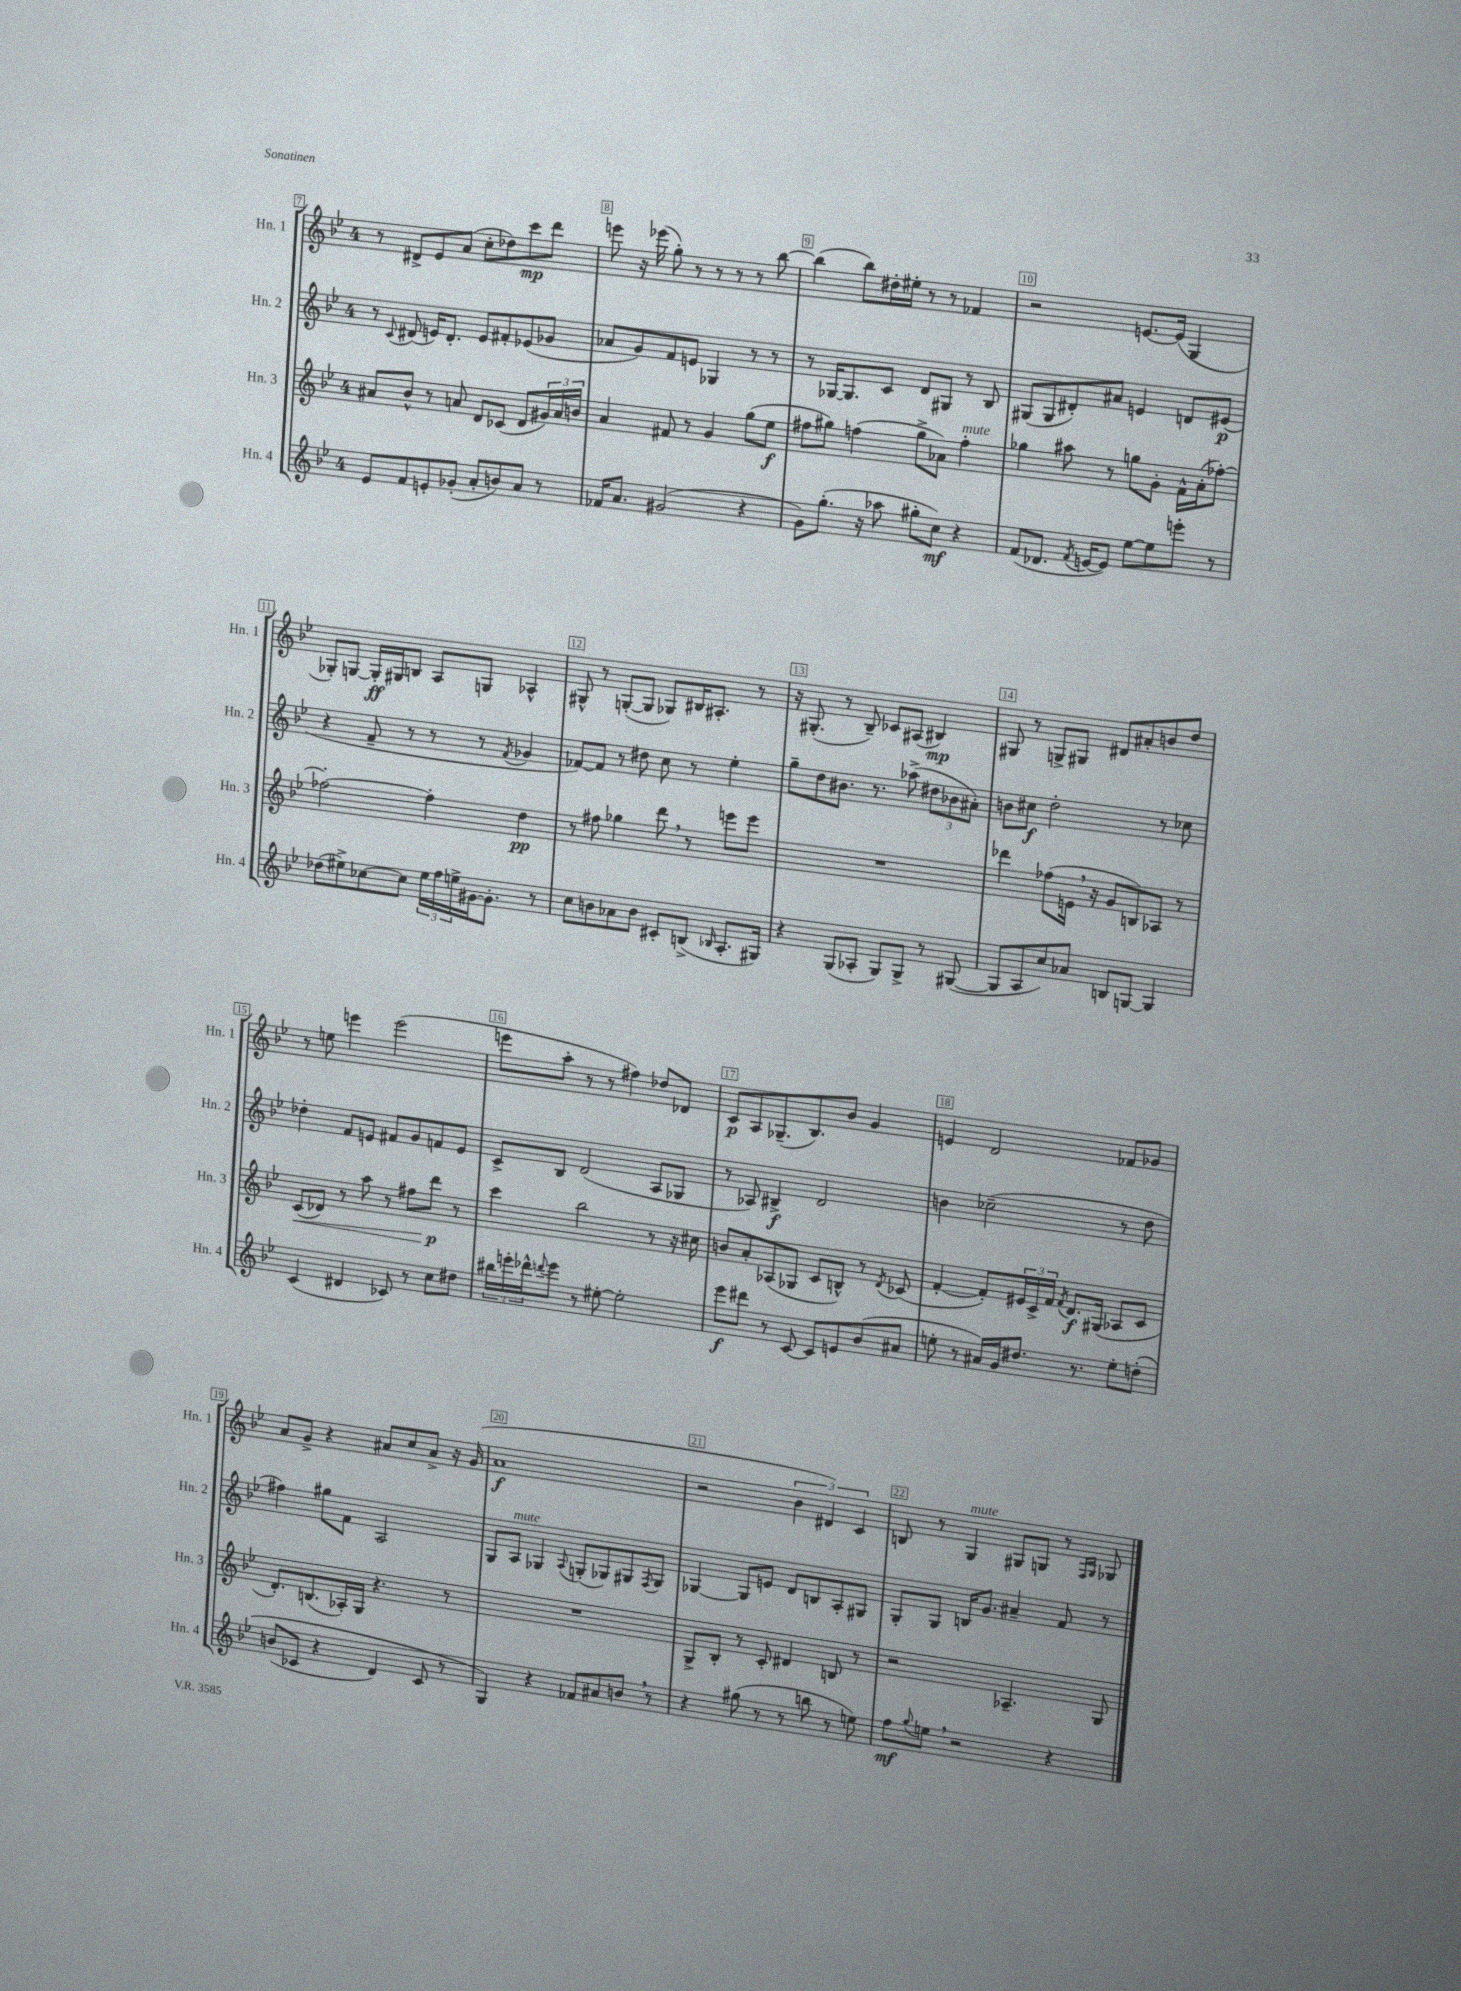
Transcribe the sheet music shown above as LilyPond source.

<<
\new StaffGroup <<
\new Staff = "s0" \with { instrumentName = "Hn. 1" shortInstrumentName = "Hn. 1" } {
    \clef treble \key bes \major \once \override Staff.TimeSignature.style = #'single-digit \time 4/4
    r8 dis'8-> ees'8 a'8( c''8-. des''8) c'''8\mp d'''8 |
    e'''8 r16 ees'''16( g''8-.) r8 r8 r8 r8 bes''8~ |
    bes''4( bes''8) dis''16-. eis''16-. r8 r8 fes'4 |
    r2 e'8.~ e'16( g4 |
    ges8-.) g8~ g16-.\ff gis16 b8 a8 g8 aes4-^ |
    gis8-^ r8 g8~-.( g8 ges8) bis16 ais8.-. r8 |
    r16 gis8.-.( r8 bes8--) ces'8 ais8( bis4\mp) |
    gis8 r8 g8-> gis8 dis'8 ais'8-. b'8 d''8 |
    r8 e''8 e'''4 e'''2( |
    e'''8 a''8-. r8 r8 fis''4) des''8 des'8 |
    c'8\p a8 ges8.--( bes8.) bes'8 g'4 |
    e'4 d'2 fes'8 ges'8 |
    a'8 g'8-> r4 ais'8 c''8 ais'8-> r16 g'16( |
    a'1\f |
    r2 \tuplet 3/2 { bes'4 dis'4) c'4 } |
    b8 r8 g4^\markup { \italic "mute" } gis8 g8 r8 \grace { f16 g16 } ges8 \bar "|." |
}
\new Staff = "s1" \with { instrumentName = "Hn. 2" shortInstrumentName = "Hn. 2" } {
    \clef treble \key bes \major \once \override Staff.TimeSignature.style = #'single-digit \time 4/4
    r8 \appoggiatura { c'8 } dis'8( e'16) dis'8.-. e'8 fis'8-. ees'8( ges'8 |
    aes'8 g'8) f'8 e'8 ges4 r8 r8 |
    r8 ges16~ ges8. c'8 d'8 gis8 r8 bes8 |
    gis8( gis8 dis'8-.) ais'8 e'4 d'8 eis'8\p( |
    r4 f'8-- r8 r8 r8 \acciaccatura { f'8 } ges'4 |
    fes'8~) fes'8 r8 dis''8 c''8 r8 ees''4-. |
    g''8-- d''8 bis'8. r8. aes''8->( \tuplet 3/2 { dis''8 bes'8 ais'8-.) } |
    b'8 cis''8\f d''2-. r8 ces''8 |
    des''4-. f'8 e'8 fis'8 g'8 f'8 e'8 |
    c'8-> bes8 d'2( a8 ges8 |
    r8 aes8) bis4->\f d'2 |
    b'4 ces''2--( r8 d''8 |
    fis''4) gis''8 f'8 a2 |
    g8 a8^\markup { \italic "mute" } ges4 \appoggiatura { a8 } g8-.( ges8) gis8 \acciaccatura { f8 } gis8 |
    ges4~ ges8 e'8 d'8 b8 a8-. gis8 |
    g8-. g8 b16 g'8. ais'4-- f'8 r8 \bar "|." |
}
\new Staff = "s2" \with { instrumentName = "Hn. 3" shortInstrumentName = "Hn. 3" } {
    \clef treble \key bes \major \once \override Staff.TimeSignature.style = #'single-digit \time 4/4
    ais'8 bes'8-^ r8 a'8 d'8 ces'8( d'8 \tuplet 3/2 { gis'16) a'16 b'16 } |
    a'4 fis'8 r8 g'4 g''8( ees''8\f |
    fis''8 gis''8) f''4( gis''8-> aes'8) f''4-.^\markup { \italic "mute" } |
    ges''4 ais''8 r8 g''8 g'8-. f'16-^ a'16-.( fes''8~-.) |
    fes''2~-. fes''4-. d''4\pp |
    r8 fis''8 ges''4 d'''8 \breathe r8 e'''8 e'''8 |
    R1 |
    des'''4 fes''8( e'16 \breathe r16 g'8 b8) aes8 r8 |
    c'8\<( des'8) r8 a''8 r8 fis''8 d'''8\p\! r8 |
    c'''4 bes''2 r8 r16 cis''16 |
    b'8 a'8-. aes8( ges8 c'8 b8-^) r8 \acciaccatura { d'8 } ces'8( |
    f'4~-. f'8-.) \tuplet 3/2 { eis'16 c'16-> f'16 } \acciaccatura { f'8 } d'8.\f gis16( aes8 c'8 |
    d'8.-.) b8.( aes16-.) g16 r4. r8 |
    R1 |
    g8-> bes8-. r8 c'8-. dis'4 b8 r8 |
    r2 aes4.-- g8 \bar "|." |
}
\new Staff = "s3" \with { instrumentName = "Hn. 4" shortInstrumentName = "Hn. 4" } {
    \clef treble \key bes \major \once \override Staff.TimeSignature.style = #'single-digit \time 4/4
    ees'8 f'8 e'8-. ges'8-.( a'8-. b'8) a'8 r8 |
    fes'16 a'8. gis'2( r4 |
    g'8) g''8.-.( r16 aes''8 gis''8-. c''8\mf) r4 |
    f'8( des'8. \acciaccatura { f'8 } e'16~ e'8) ees''8~ ees''8 e'''8-. r8 |
    des''8( eis''8->) ces''8~ ces''8 \tuplet 3/2 { eis''16 f''16 e''16-> } gis'16~ gis'8.-. r8 |
    c''8 b'8 aes'8 b'8 cis'8-. b8->( \grace { bes16 } a8.-. gis16) |
    r4 g8( aes8-. g8) g8-> r8 gis8~( |
    gis8 a8 c''8) aes'8 b8 g8~ g4 |
    c'4( dis'4 ces'8) r8 c''8 dis''8 |
    \tuplet 3/2 { bis''16 e'''16-. des'''16-^ } \appoggiatura { d'''8 } e'''8 r8 eis''8~-. eis''2-. |
    ees'''8\f dis'''8 r8 c'8~ c'8 e'8 bes'8( ais'8 |
    e''8-. r8 ais'16) g'16 dis''8. r8. e''8-. d''8-.\( |
    b'8( ces'8 r4 d'4) ces'8 r8 |
    g4\) r4 fes'8 ais'8 b'8 \breathe r8 |
    r4 gis''8( r8 r8 b''8 r8 e''8) |
    f''8\mf \appoggiatura { g''8 } e''8 \breathe r2 r4 \bar "|." |
}
>>
>>
\layout { \context { \Score currentBarNumber = #7 \override BarNumber.break-visibility = ##(#f #t #t) barNumberVisibility = #all-bar-numbers-visible \override BarNumber.stencil = #(make-stencil-boxer 0.1 0.3 ly:text-interface::print) } }
